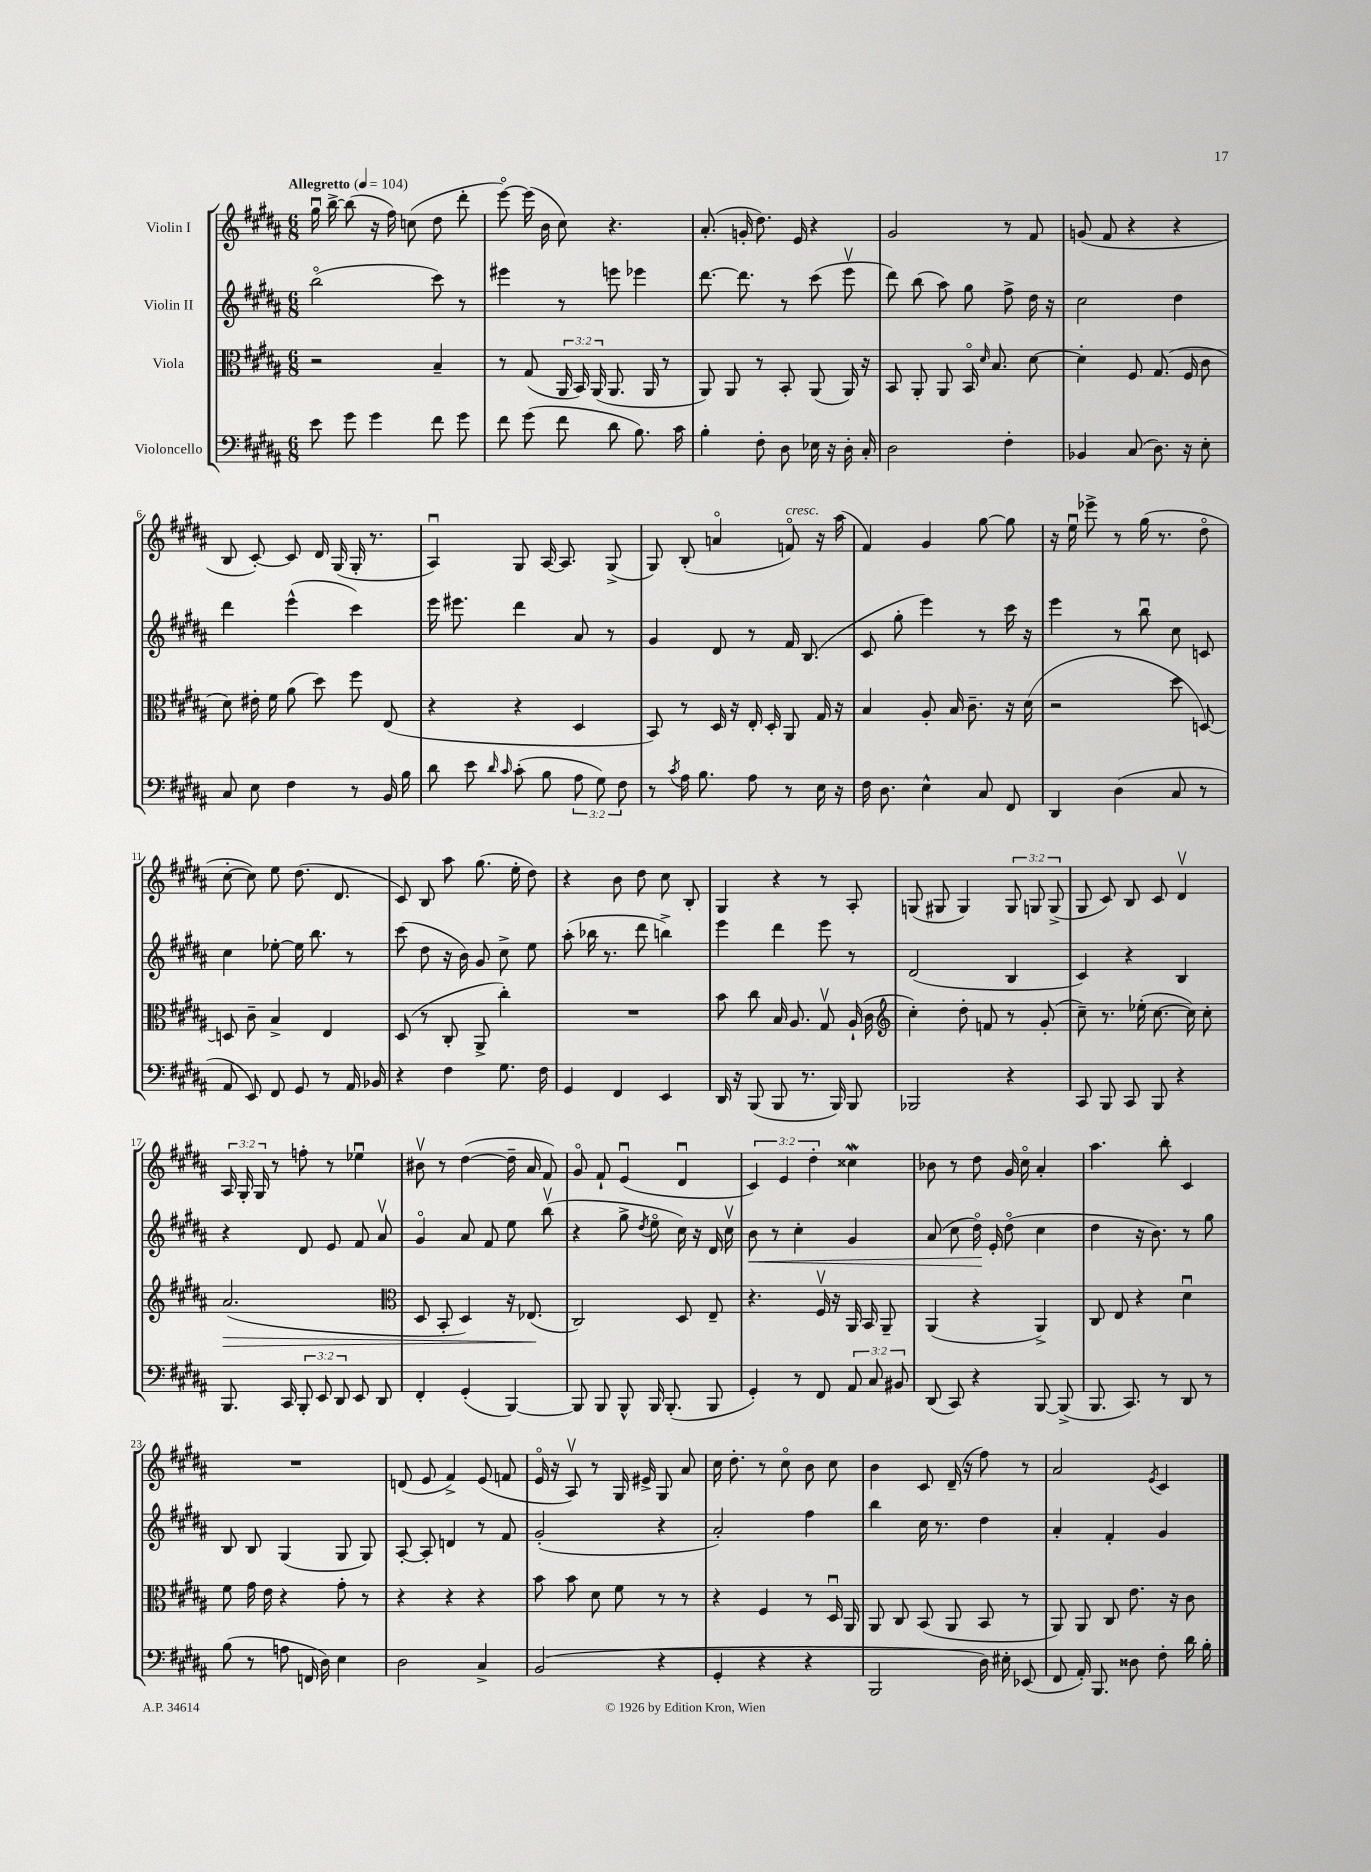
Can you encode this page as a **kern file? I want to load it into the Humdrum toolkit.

**kern	**kern	**kern	**kern
*staff4	*staff3	*staff2	*staff1
*clefF4	*clefC3	*clefG2	*clefG2
*k[f#c#g#d#a#]	*k[f#c#g#d#a#]	*k[f#c#g#d#a#]	*k[f#c#g#d#a#]
*M6/8	*M6/8	*M6/8	*M6/8
*MM104	*MM104	*MM104	*MM104
8e	2r	(2bbo	16gg#u
.	.	.	[16bb^
8g#	.	.	(8bb]
4g#	.	.	16r
.	.	.	16ff#)
.	.	.	(8cc
8f#	4B~	8ccc#)	8dd#
8g#	.	8r	8ddd#'
=	=	=	=
8f#	8r	4eee#	[8eeeo)
(8g#	(8G#	.	(16eee]
.	.	.	16b
8f#	24AA#	8r	8cc#)
.	24BB)	.	.
.	(24AA#	.	.
8d#	8.AA#	8eee	4.r
8.B)	.	4eee-	.
.	16AA#	.	.
.	8r	.	.
16c#	.	.	.
=	=	=	=
4B'	8AA#)	[8.ddd#	(8.a#'
.	8AA#	.	.
.	.	8.ddd#]	16g'
8F#'	8r	.	8.dd#)
8D#	8BB'	8r	.
.	.	.	16e
16E-	(8AA#	(8ccc#	4r
16r	.	.	.
16D#'	16AA#)	8eeev	.
16C#'	16r	.	.
=	=	=	=
2D#	8BB	8ddd#)	2g#
.	8AA#'	(8bb	.
.	8AA#	8aa#)	.
.	16BBo	8gg#	.
.	16qqd#	.	.
.	8.B	.	.
4F#'	.	8ff#^	8r
.	[8d#	16dd#	8f#
.	.	16r	.
=	=	=	=
4BB-	4d#']	2cc#	(8g
.	.	.	8f#
(8C#	8F#	.	4r
8.D#)	(8.G#	.	.
.	.	4dd#	4r
16r	16F#	.	.
8E'	8c#	.	.
=	=	=	=
8C#	8d#)	4ddd#	8B
8E	16e#'	.	[8c#')
.	16f#	.	.
4F#	(8a#	(4eee^^	8c#]
.	8dd#)	.	16d#
.	.	.	(16G#
8r	8ff#	4ccc#)	16G#'
.	.	.	8.r
16BB	(8E	.	.
16B	.	.	.
=	=	=	=
8d#	4r	16eee	4A#u)
.	.	8.eee#	.
8e	.	.	.
16qqd#	.	.	.
16qqc#	.	.	.
(8c#'	4r	4ddd#	8G#
8B	.	.	[16A#
.	.	.	8.A#]
12A#	4D#	8a#	.
12G#)	.	.	.
.	.	8r	(8G#^
12F#	.	.	.
=	=	=	=
8r	8BB)	4g#	8G#)
8qc#	.	.	.
16A#	8r	.	(8B'
8.B	.	.	.
.	16D#	8d#	4ao
.	16r	.	.
8A#	16E'	8r	.
.	16D#'	.	.
8r	8AA#	16f#	8fo)
.	.	(8.B	.
16E	16G#	.	16r
16r	16r	.	(16aa#
=	=	=	=
16F#	4B	8c#	4f#)
8.D#	.	.	.
.	.	8gg#'	.
4E^^	8A#'	4eee)	4g#
.	16B	.	.
.	8.c#~	.	.
8C#	.	8r	[8gg#
8FF#	16r	16ccc#	8gg#]
.	(16d#	16r	.
=	=	=	=
4DD#	2r	4eee	16r
.	.	.	16eeu
.	.	.	8eee-^
(4D#	.	8r	8r
.	.	8bbu	(16gg#
.	.	.	8.r
8C#	8dd#	8cc#	.
8r	[8D)	8c	8dd#o
=	=	=	=
8AA#	8D]	4cc#	[8cc#'
8EE)	8c#~	.	8cc#])
8FF#	4B^	[8ee-'	8ee
8GG#	.	16ee-]	(8.dd#
.	.	8.bb	.
8r	4E	.	.
.	.	.	8.d#
16AA#	.	8r	.
16BB-	.	.	.
=	=	=	=
4r	(8D#	(8ccc#	8c#)
.	8r	8dd#	8B
4F#	8C#'	16r	8aa#
.	.	16b)	.
.	8AA#^	8g#	(8.gg#
8.G#	4cc#')	8cc#^	.
.	.	.	16ee'
.	.	8ee	8dd#)
16F#	.	.	.
=	=	=	=
4GG#	2.r	(8aa#'	4r
.	.	16bb-	.
.	.	8.r	.
4FF#	.	.	8b
.	.	8ddd#	8dd#
4EE	.	4bb^)	8cc#
.	.	.	8B'
=	=	=	=
16DD#	8b	4eee	4G#
16r	.	.	.
(8BBB	8cc#	.	.
8BBB	16B	4ddd#	4r
.	8.A#	.	.
8.r	.	.	.
.	8G#v	8eee	8r
16BBB)	.	.	.
8BBB	(16A#`	8r	8A#'
.	16c#	.	.
=	=	=	=
*	*clefG2	*	*
2BBB-	4cc#')	(2d#	(8G
.	.	.	8G#
.	8dd#'	.	4G#)
.	8f	.	.
4r	8r	4B	12G#
.	.	.	12G
.	(8g#'	.	.
.	.	.	(12G^
=	=	=	=
8CC#	8cc#~)	4c#)	8G#
8BBB	8.r	.	8c#)
8CC#	.	4r	8B
.	(16ee-'	.	.
8BBB	[8.cc#	.	8c#
4r	.	4B	4d#v
.	16cc#])	.	.
.	8cc#'	.	.
=	=	=	=
8.BBB	(2.a#	4r	24A#
.	.	.	24G#'
.	.	.	24G#
.	.	.	8r
16CC#	.	.	.
12BBB'	.	8d#	8ff'
12EE	.	.	.
.	.	8e	8r
12DD#	.	.	.
8EE	.	8f#	4ee-u
8DD#	.	8a#v	.
=	=	=	=
*	*clefC3	*	*
4FF#'	8D#	4g#o	8b#v
.	8BB'	.	8r
(4GG#'	4D#)	8a#	([4dd#
.	.	8f#	.
[4BBB)	16r	8ee	16dd#~]
.	(8.E-	.	16a#
.	.	(8bbv	8f#)
=	=	=	=
8BBB]	2C#)	4r	8g#o
8BBB	.	.	8f#`
8BBB^^	.	8gg#^	(4eu
.	.	8qdd#	.
16BBB	.	8eeo	.
(8.BBB'	.	.	.
.	8D#	16cc#)	4d#u
.	.	16r	.
8BBB	8E~	16d#	.
.	.	16cc#v	.
=	=	=	=
4GG#')	4.r	8b	6c#)
.	.	8r	.
.	.	.	6e
8r	.	4cc#'	.
.	.	.	6dd#'
8FF#	16F#v	.	.
.	16r	.	.
12AA#	16AA#	4g#	4cc##
.	16BB	.	.
12C#	.	.	.
.	8AA#~	.	.
12BB#	.	.	.
=	=	=	=
(8DD#	(4AA#	(8a#	8b-
8CC#)	.	8cc#	8r
4r	4r	16dd#o)	8dd#
.	.	16e'	.
.	.	(8dd#o	16g#
.	.	.	16cc#o
[8BBB	4AA#^)	4cc#	4a#'
(8BBB^]	.	.	.
=	=	=	=
8.BBB	8C#	4dd#	4.aa#
.	8E	.	.
8.CC#)	.	.	.
.	4r	16r	.
.	.	8.b)	.
8r	.	.	8bb'
8DD#	4d#u	8r	4c#
8r	.	8gg#	.
=	=	=	=
(8B	8f#	8B	2.r
8r	16g#	8B	.
.	16e	.	.
8A	4r	(4G#	.
16FF	.	.	.
16D#)	.	.	.
4E	8g#'	8G#	.
.	8r	8G#)	.
=	=	=	=
2D#	4r	[8A#'	(8d
.	.	8A#']	8e
.	4r	4d	4f#^)
4C#^	4r	8r	(8e
.	.	8f#	8f
=	=	=	=
(2BB	8b	(2g#'	16eo
.	.	.	16r
.	8b	.	8A#v)
.	8d#	.	8r
.	8f#	.	16G#
.	.	.	16e#^
4r	8r	4r	8G#
.	8r	.	8a#
=	=	=	=
4GG#'	4r	2a#')	16cc#
.	.	.	8.dd#'
4r	4F#	.	8r
.	.	.	8cc#o
4r	8r	4ff#	8b
.	16D#u	.	8cc#
.	16AA#	.	.
=	=	=	=
2BBB	8AA#	4bb	4b
.	8C#	.	.
.	(8BB	16cc#	8c#
.	.	8.r	.
.	8AA#	.	(16d#~
.	.	.	16r
16D#)	8BB	4dd#	8ff#)
16E#'	.	.	.
(8EE-	8r	.	8r
=	=	=	=
8FF#	8AA#)	4a#'	2a#
16AA#')	8AA#	.	.
8.BBB	.	.	.
.	8C#	4f#'	.
8D##	8.e	.	.
.	.	.	8qe
8F#'	.	4g#	4c#
.	16r	.	.
16d#	8c#	.	.
16B'	.	.	.
==	==	==	==
*-	*-	*-	*-
